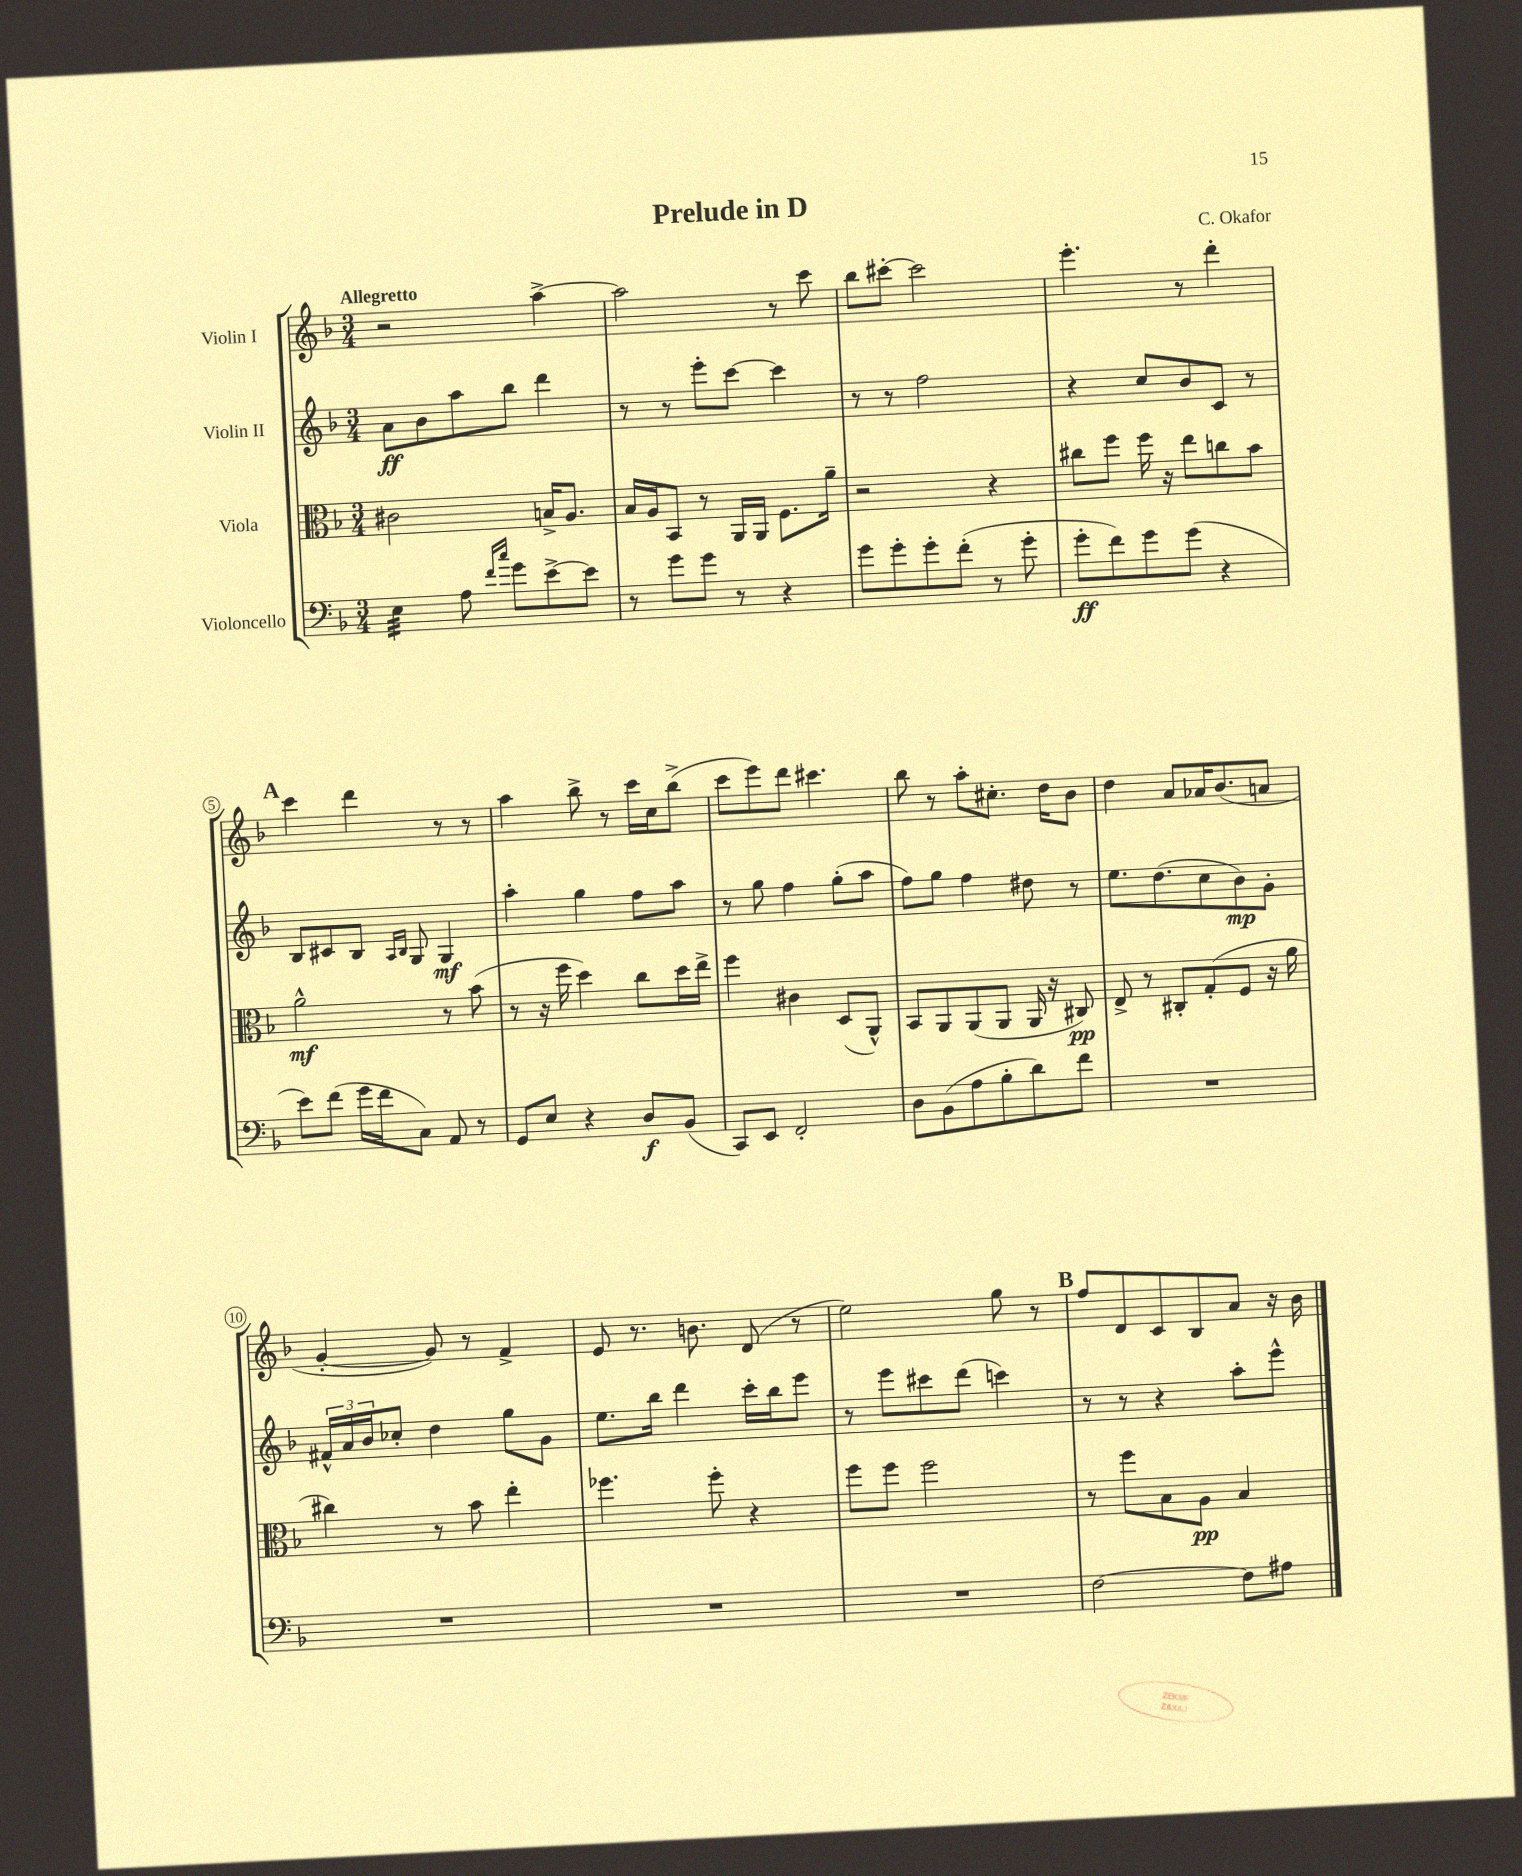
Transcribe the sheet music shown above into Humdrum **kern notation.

**kern	**kern	**kern	**kern
*staff4	*staff3	*staff2	*staff1
*clefF4	*clefC3	*clefG2	*clefG2
*k[b-]	*k[b-]	*k[b-]	*k[b-]
*M3/4	*M3/4	*M3/4	*M3/4
4E	2c#	8a	2r
.	.	8b-	.
8A	.	8aa	.
16qqf	.	.	.
16qqcc	.	.	.
8g	.	8bb-	.
[8e^	16B^	4ddd	[4aa^
.	8.A	.	.
8e]	.	.	.
=	=	=	=
8r	16B-	8r	2aa]
.	16A	.	.
8g	8BB-	8r	.
8g	8r	8eee'	.
8r	16AA	[8ccc	.
.	16AA	.	.
4r	8.F	4ccc]	8r
.	.	.	8ccc
.	16a~	.	.
=	=	=	=
8g	2r	8r	8bb-
8g'	.	8r	[8ccc#'
8g'	.	2ff	2ccc#]
(8f'	.	.	.
8r	4r	.	.
8g'	.	.	.
=	=	=	=
8g'	8cc#	4r	4.eee'
8f)	8ff	.	.
8g	16ff	8cc	.
.	16r	.	.
(8g	8ee	8b-	8r
4r	8cc	8c	4ddd'
.	8b-	8r	.
=	=	=	=
8e)	2a^^	8B-	4ccc
(8f	.	8c#	.
16g	.	8B-	4ddd
16f	.	.	.
.	.	16qqA	.
.	.	16qqB-	.
8C)	.	8G	.
8AA	8r	4G	8r
8r	(8b-	.	8r
=	=	=	=
8GG	8r	4aa'	4aa
8E	16r	.	.
.	16ff	.	.
4r	4dd)	4gg	8bb-^
.	.	.	8r
8D	8cc	8ff	16ccc
.	.	.	16cc
(8BB-	16dd	8aa	(8bb-^
.	16ee^	.	.
=	=	=	=
8CC)	4ff	8r	8ccc
8EE	.	8gg	8eee)
2FF'	4c#	4ff	8ddd
.	.	.	4.ccc#
.	(8D	(8gg'	.
.	8AA^^)	8aa	.
=	=	=	=
8D	8BB-	8ff)	8bb-
(8BB-	8AA	8gg	8r
8A	(8AA	4ff	8aa'
8B-'	8AA	.	8.cc#'
8d)	16AA	8dd#	.
.	16r	.	16dd
8f	8C#)	8r	8b-
=	=	=	=
2.r	8E^	8.ee	4dd
.	8r	.	.
.	.	(8.dd	.
.	8C#'	.	8a
.	(8G'	8cc	16a-
.	.	.	(8.b-
.	8F	8b-)	.
.	16r	8g'	8a
.	16a	.	.
=	=	=	=
2.r	4cc#)	24f#^^	[4g'
.	.	24a	.
.	.	24b-	.
.	.	8cc-'	.
.	8r	4dd	8g])
.	8b-	.	8r
.	4ee'	8gg	4f^
.	.	8g	.
=	=	=	=
2.r	4.ff-	8.ee	8e
.	.	.	8.r
.	.	16bb-	.
.	.	4ddd	.
.	.	.	8.b
.	8ff-'	.	.
.	4r	16ccc'	(8d
.	.	16bb-	.
.	.	8eee	8r
=	=	=	=
2.r	8ff	8r	2ee)
.	8ff	8eee	.
.	2ff	8ccc#	.
.	.	(8ddd	.
.	.	4ccc)	8gg
.	.	.	8r
=	=	=	=
[2F	8r	8r	8ff
.	8ff	8r	8d
.	8B-	4r	8c
.	8A	.	8B-
8F]	4B-	8aa'	8a
8A#	.	8eee^^	16r
.	.	.	16b-
==	==	==	==
*-	*-	*-	*-
